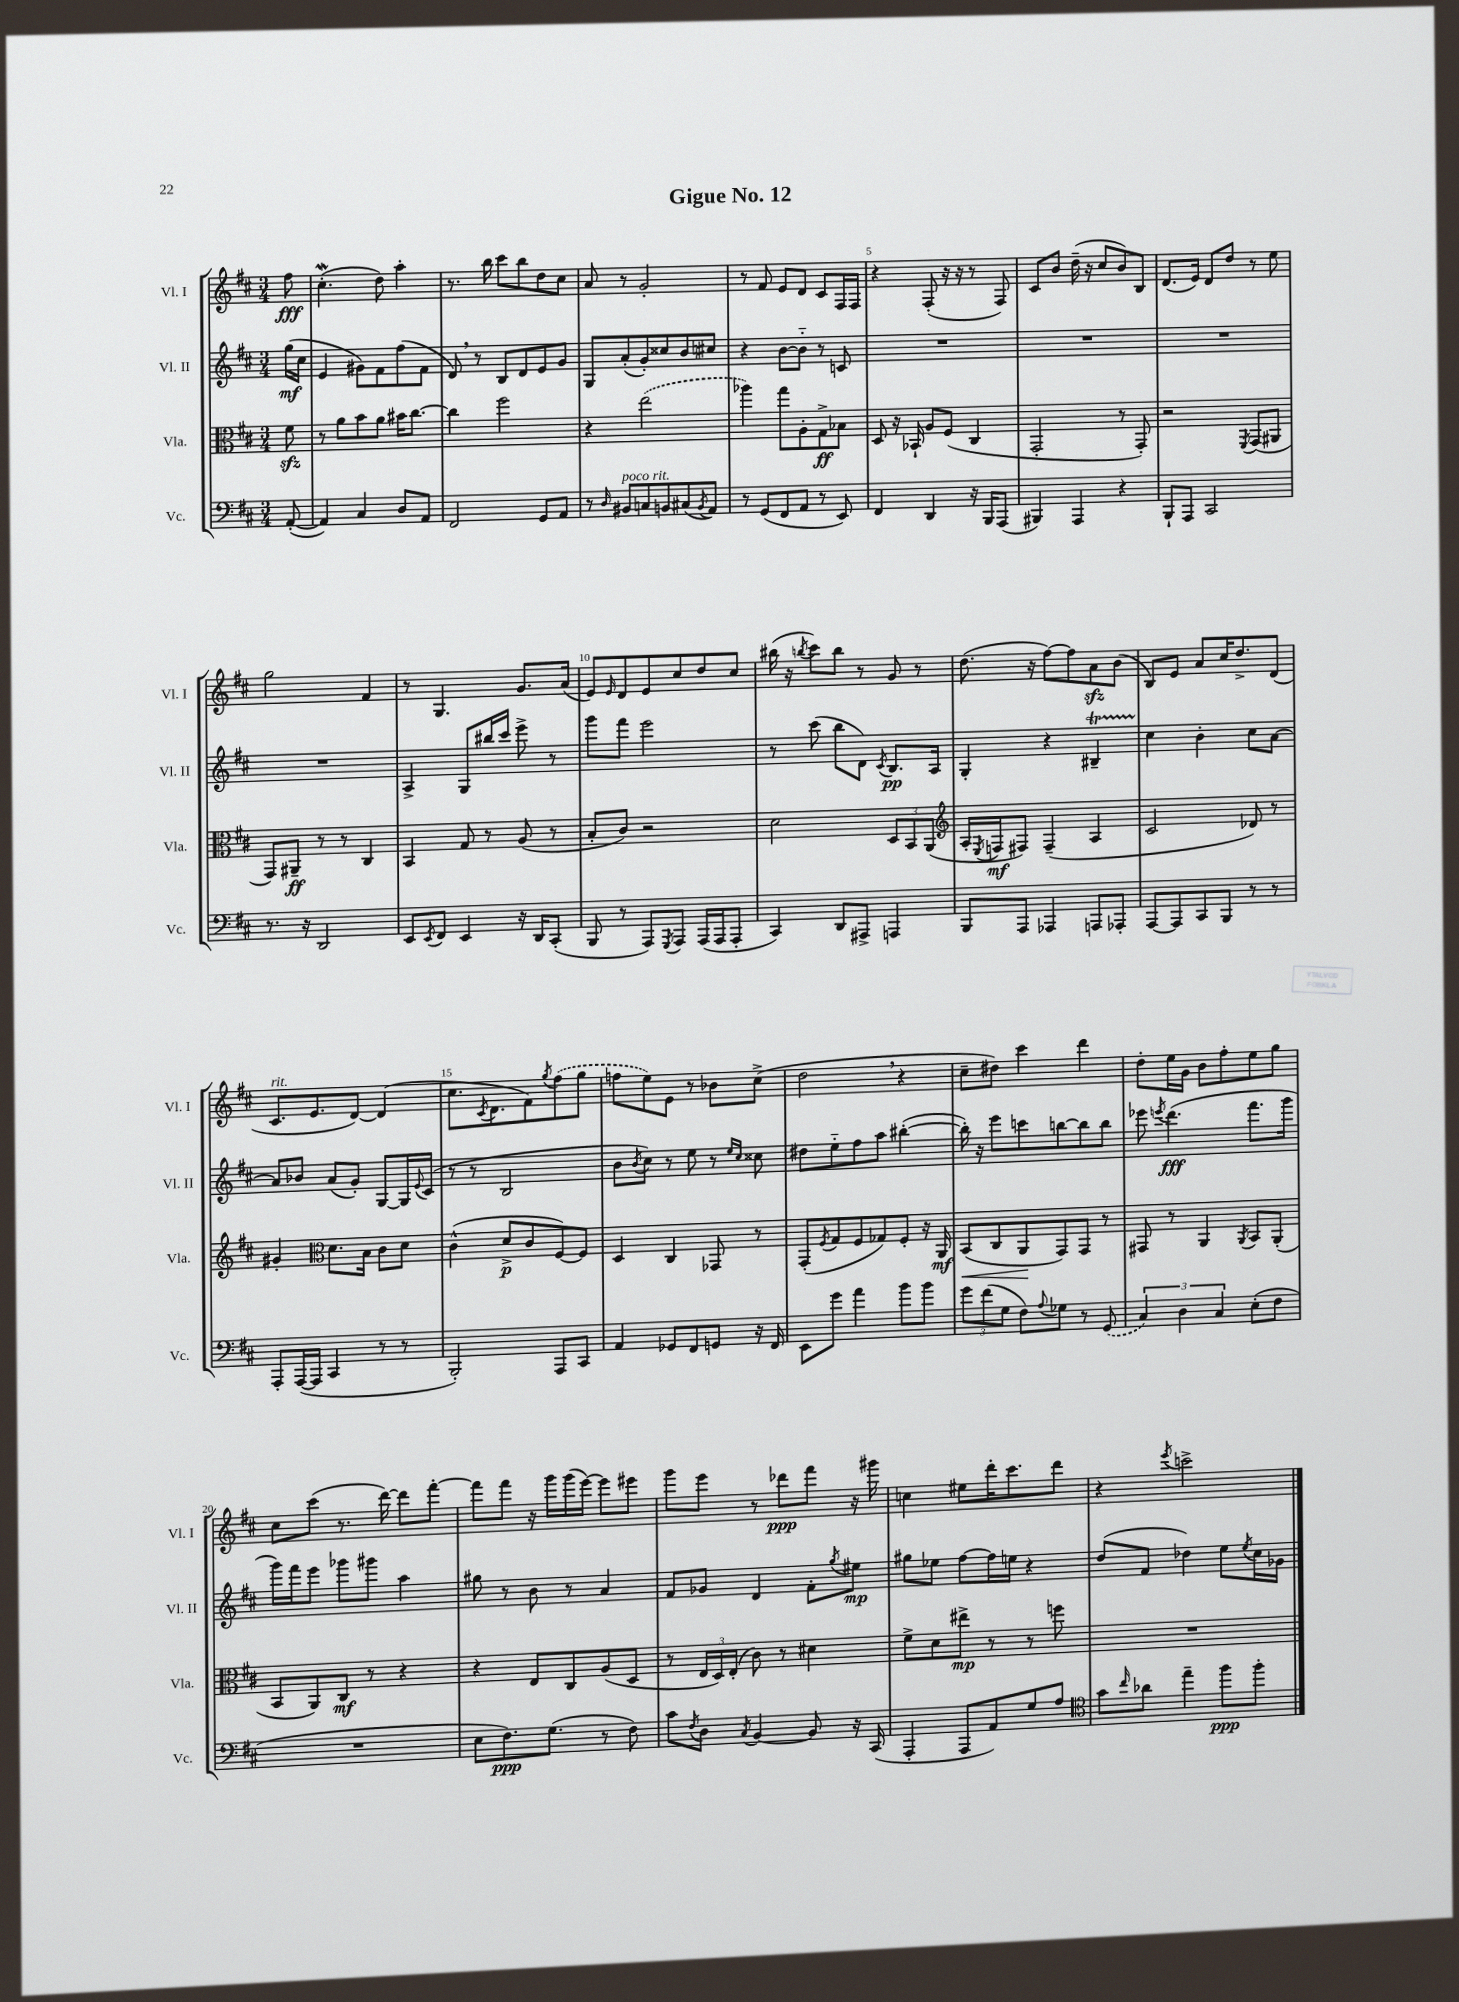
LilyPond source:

\header { title = "Gigue No. 12" }
<<
\new StaffGroup <<
\new Staff = "s0" \with { instrumentName = "Vl. I" shortInstrumentName = "Vl. I" } {
    \clef treble \key d \major \numericTimeSignature \time 3/4 \partial 8
    fis''8\fff |
    cis''4.-.\mordent( d''8) a''4-. |
    r8. b''16 cis'''8 b''8 d''8 cis''8 |
    a'8 r8 g'2-. |
    r8 fis'8 e'8 d'8 cis'8 fis16 fis16 |
    r4 fis8-.( r16 r16 r8 fis8) |
    cis'8 b'8 d''16--( r16 cis''8 b'8) b8 |
    d'8.( e'16) d'8 d''8 r8 e''8 |
    g''2 fis'4 |
    r8 g4. g'8. a'16( |
    e'8) \grace { e'16 } d'8 e'8 cis''8 d''8 cis''8 |
    bis''16( r16 \acciaccatura { b''8 } cis'''8) b''8 r8 g'8 r8 |
    d''8.( r16 fis''8~) fis''8 a'8\sfz b'8( |
    b8) e'8 a'8 cis''16 d''8.-> d'8( |
    cis'8.^\markup { \italic "rit." } e'8. d'8~) d'4( |
    cis''8. \acciaccatura { cis'8 } d'8. fis'8) \acciaccatura { g''8 } \once \slurDashed fis''8( g''8 |
    f''8 e''8) e'8 r8 bes'8 cis''8->( |
    d''2 \breathe r4 |
    cis''8-- dis''8) cis'''4 d'''4 |
    d''8-. e''16 g'16 b'8 fis''8-. e''8 g''8 |
    cis''8 cis'''8( r8. d'''16~) d'''8 fis'''8~-. |
    fis'''8 fis'''8 r16 g'''16 g'''16( e'''16~) e'''8 eis'''8 |
    g'''8 e'''8 r8 des'''8\ppp fis'''8 r16 gis'''16 |
    c''4 eis''8 d'''16-. cis'''8. d'''8 |
    r4 \acciaccatura { e'''8 } c'''2-> \bar "|." |
}
\new Staff = "s1" \with { instrumentName = "Vl. II" shortInstrumentName = "Vl. II" } {
    \clef treble \key d \major \numericTimeSignature \time 3/4 \partial 8
    g''16\mf( cis''16 |
    e'4 gis'8) fis'8 fis''8( fis'8 |
    d'8) \breathe r8 b8 d'8 e'8 g'8 |
    g8 a'8-.( g'8-.) cisis''8 b'8 cis''8 |
    r4 b'8~ b'8-_ r8 c'8 |
    R2. |
    R2. |
    R2. |
    R2. |
    a4-> g8 bis''16 cis'''16 e'''8-> r8 |
    g'''8 fis'''8 e'''2 |
    r8 cis'''8( b''8 d'8) \acciaccatura { cis'8 } b8.\pp a16 |
    g4-. r4 bis4--\startTrillSpan |
    cis''4\stopTrillSpan b'4-. cis''8 a'8~ |
    a'8 bes'8 a'8( g'8-.) g8~ g16 \appoggiatura { e'8 } cis'16( |
    r8 r8 b2 |
    b'8 \acciaccatura { b'8 } cis''8) r8 e''8 r8 \grace { e''16 cis''16 } cisis''8 |
    dis''8 e''8-_ fis''8 a''8 bis''4~-.( |
    bis''16-.) r16 e'''8 c'''8 b''8~ b''8 b''8 |
    ees'''8 \acciaccatura { e'''8 } d'''4.\fff( fis'''8. g'''16 |
    g'''16) fis'''16 e'''8 ges'''8 gis'''8 a''4 |
    gis''8 r8 b'8 r8 a'4 |
    fis'8 ges'8 d'4 fis'8-. \acciaccatura { g''8 } eis''8\mp |
    gis''8 ees''8 fis''8~ fis''16 e''16 r4 |
    d''8( fis'8 des''4) e''8 \acciaccatura { e''8 } cis''16 ges'16 \bar "|." |
}
\new Staff = "s2" \with { instrumentName = "Vla." shortInstrumentName = "Vla." } {
    \clef alto \key d \major \numericTimeSignature \time 3/4 \partial 8
    fis'8\sfz |
    r8 a'8 b'8 a'8 bis'16 cis''8.~ |
    cis''4 fis''2 |
    r4 \once \slurDashed e''2( |
    aes''4) g''8 a8-. g8->\ff bes8 |
    d8 r16 bes,16-! a8 fis8( cis4 |
    g,2-. r8 g,8-.) |
    r2 \acciaccatura { fis,8 } g,8( ais,8 |
    g,8) ais,8--\ff r8 r8 cis4 |
    b,4 g8 r8 a8( r8 |
    b8-. cis'8) r2 |
    d'2 \tuplet 3/2 { d8 b,8 a,8( } |
    \clef treble a16-. \acciaccatura { e8 } f16\mf fis8) fis4--( a4 |
    cis'2 des'8) r8 |
    gis'4-. \clef alto d'8. b16 cis'8 d'8 |
    cis'4-^( d'8->\p cis'8 fis8~) fis8 |
    d4 cis4 ges,8 r8 |
    g,8-.( \acciaccatura { fis8 } g8 fis8 ges8) fis8-. r16 a,16\mf |
    b,8\<( cis8 a,8\! g,8) g,8 r8 |
    gis,8 r8 a,4 \acciaccatura { a,8 } b,8 a,8-.( |
    b,8 a,8) cis8\mf r8 r4 |
    r4 e8 cis8 a8( d8 |
    r8 \tuplet 3/2 { e16 d16) e16-.( } cis'8) r8 dis'4 |
    fis'8-> d'8 eis''8->\mp r8 r8 f''8 |
    R2. \bar "|." |
}
\new Staff = "s3" \with { instrumentName = "Vc." shortInstrumentName = "Vc." } {
    \clef bass \key d \major \numericTimeSignature \time 3/4 \partial 8
    a,8~-.( |
    a,4) cis4 d8 a,8 |
    fis,2 g,8 a,8 |
    r8 \grace { d16 } bis,8^\markup { \italic "poco rit." } c8 b,8 cis8( \acciaccatura { b,8 } a,8) |
    r8 g,8( fis,8 a,8 r8 e,8) |
    fis,4 d,4 r16 b,,16 a,,8( |
    bis,,4) a,,4 r4 |
    b,,8-! a,,8 cis,2 |
    r8. r16 d,2 |
    e,8 \acciaccatura { e,8 } fis,8 e,4 r16 d,16 cis,8-.( |
    b,,8 r8 a,,8) \acciaccatura { g,,8 } a,,8 a,,16( a,,16 a,,8-. |
    cis,4) d,8 ais,,8-> a,,4 |
    b,,8 a,,8 aes,,4 a,,8 aes,,8-. |
    a,,8~ a,,8 cis,8 b,,8 r8 r8 |
    a,,8-. a,,16~( a,,16 cis,4 r8 r8 |
    b,,2-.) a,,8 cis,8 |
    a,4 ges,8 fis,8 g,8 r16 fis,16 |
    e,8 g'8 a'4 b'8 b'8 |
    \tuplet 3/2 { g'8 fis'8( g8 } fis8) \appoggiatura { a8 } ges8 r8 \once \slurDashed g,8( |
    \tuplet 3/2 { cis4) d4 cis4 } e8-.( fis8 |
    R2. |
    e8 fis8.\ppp) g8.( r8 fis8) |
    cis'8 \acciaccatura { fis8 } d8 \acciaccatura { cis8 } b,4~ b,8 r16 cis,16( |
    a,,4-. a,,8 a,8) g8 a8 |
    \clef tenor g'8 \grace { cis''16 } aes'8 e''4-- fis''8\ppp fis''8-. \bar "|." |
}
>>
>>
\layout { \context { \Score \override BarNumber.break-visibility = ##(#f #t #t) barNumberVisibility = #(every-nth-bar-number-visible 5) } }
